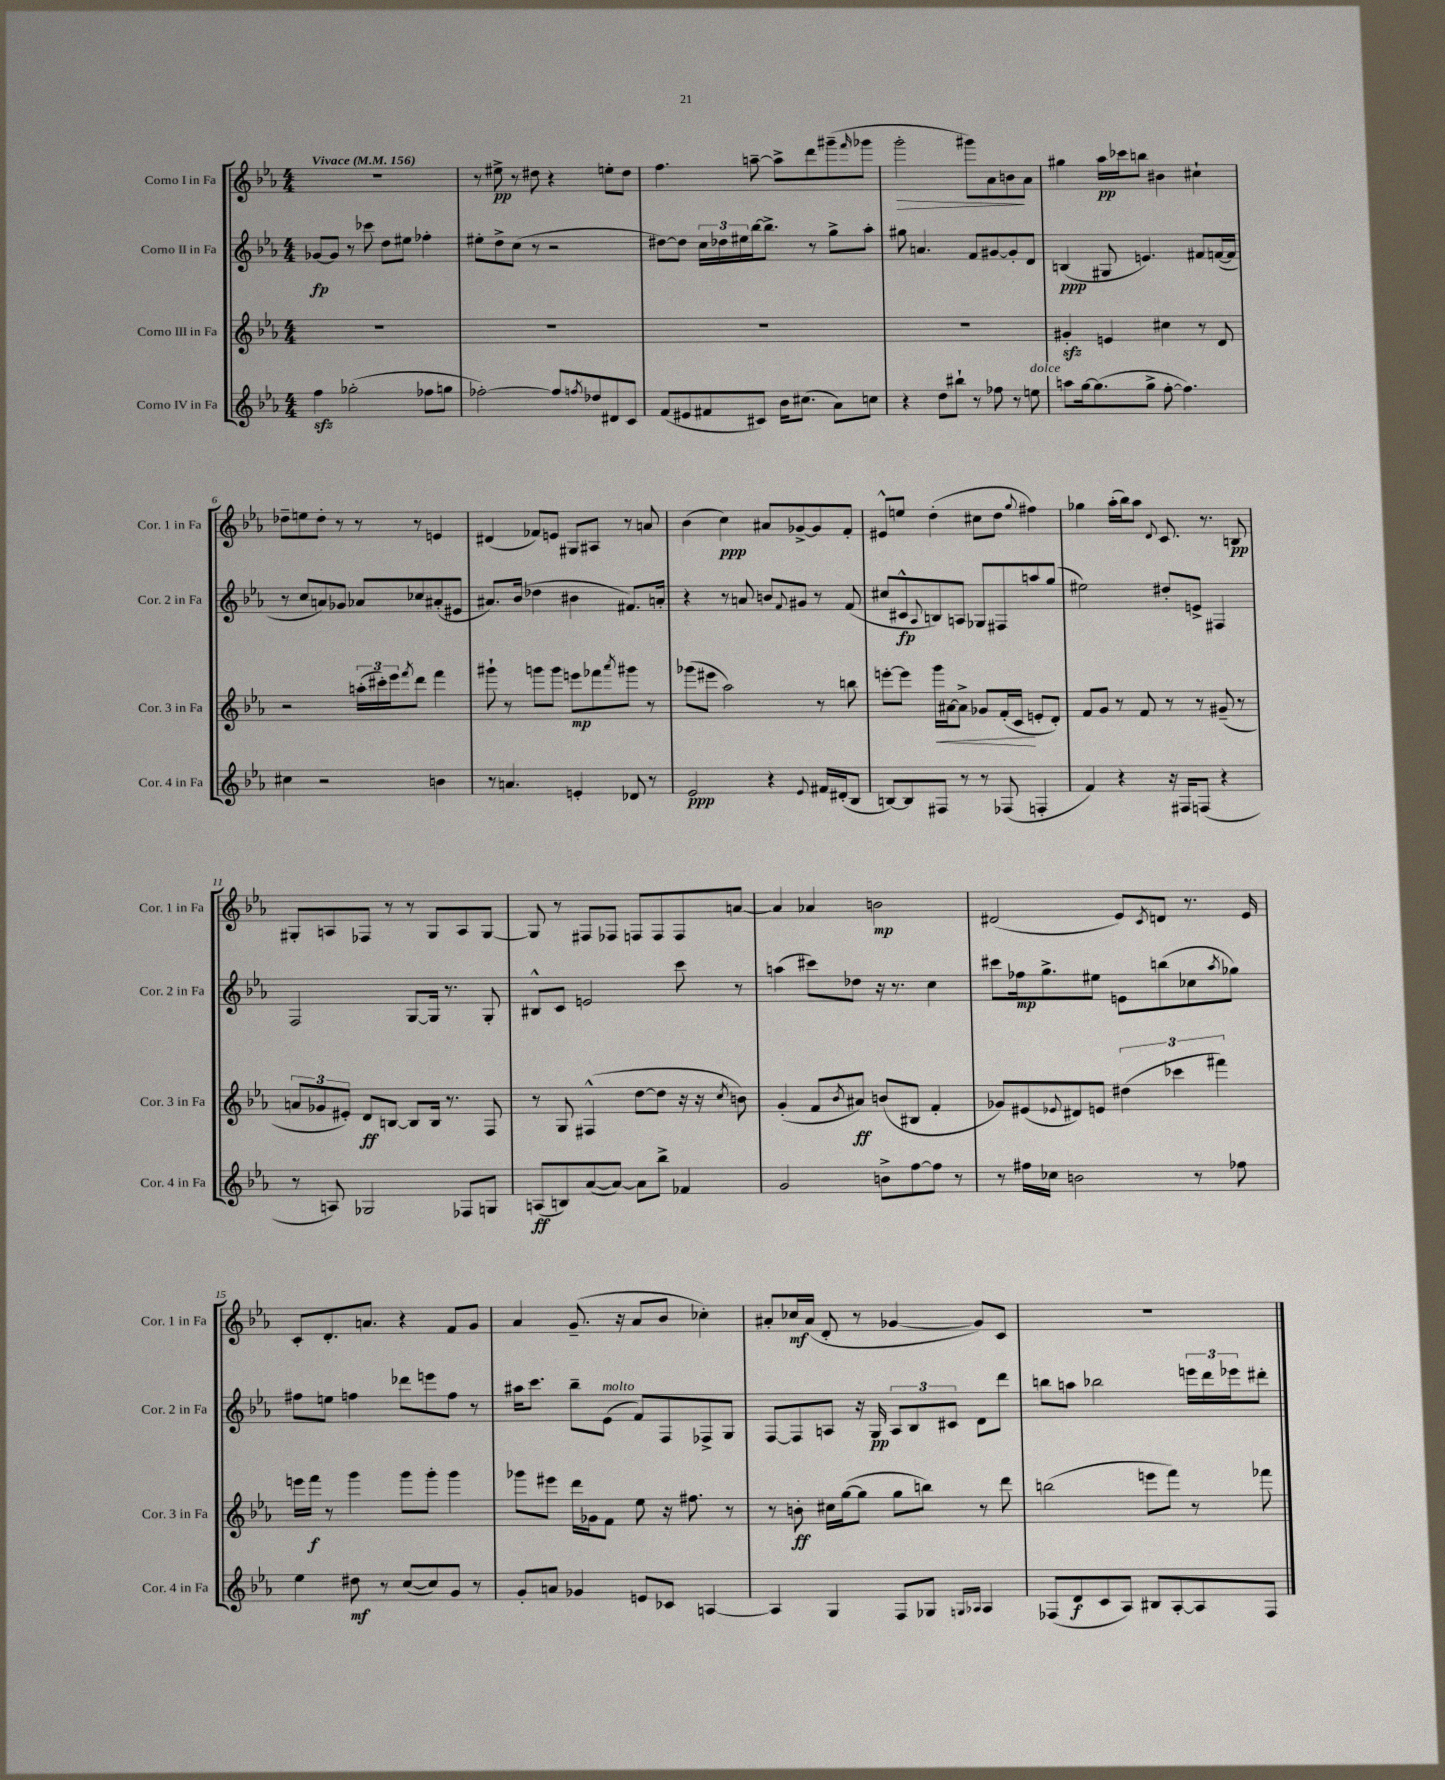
<<
\new StaffGroup <<
\new Staff = "s0" \with { instrumentName = "Corno I in Fa" shortInstrumentName = "Cor. 1 in Fa" } {
    \clef treble \key ees \major \numericTimeSignature \time 4/4 \tempo "Vivace" 4 = 156
    R1 |
    r8 eis''8->\pp r8 dis''8 r4 e''8-. dis''8 |
    f''4. a''8~-- a''8-> d'''8 gis'''8--( \grace { f'''16 } ges'''8 |
    g'''2-.\> gis'''8) aes'8 b'8\! aes'8 |
    gis''4 aes''16\pp ces'''16 b''8 bis'4 cis''4-! |
    des''8-- e''8 des''8-. r8 r8 r8 e'4 |
    dis'4( fes'8) e'8 gis8 ais8 r8 a'8 |
    bes'4( c''4\ppp) ais'8 ges'8~-> ges'8 f'8-. |
    eis'8-^ e''8 d''4-.( cis''8 d''8 \appoggiatura { g''8 } fis''4) |
    ges''4 aes''16-.( bes''16) aes''8 \appoggiatura { d'8 } c'8. r8. b8\pp |
    gis8-. a8 fes8 r8 r8 gis8 a8 gis8~ |
    gis8 r8 fis8 fes8 f8 f8 f8 a'8~ |
    a'4 aes'4 b'2\mp |
    dis'2( ees'8) \acciaccatura { c'8 } d'8 r8. ees'16 |
    c'8-. d'8.-. a'8. r4 f'8 g'8 |
    aes'4 g'8.--( r16 aes'8 bes'8 ces''4-.) |
    ais'8-. ces''16\mf ais'16( d'8-. r8 ges'4~ ges'8) c'8 |
    R1 \bar "|." |
}
\new Staff = "s1" \with { instrumentName = "Corno II in Fa" shortInstrumentName = "Cor. 2 in Fa" } {
    \clef treble \key ees \major \numericTimeSignature \time 4/4
    ges'8~\fp ges'8 r8 ces'''8 d''8 eis''8 fes''4-. |
    eis''8-. d''8-> c''8( r8 r2 |
    dis''8~) dis''8 \tuplet 3/2 { c''16 des''16 eis''16 } bes''16~ bes''8.-> r8 g''8-> aes''8-. |
    gis''8 a'4. f'8 gis'8~ gis'8-. d'8 |
    b4\ppp( gis8 e'4.) fis'8 f'16~( f'16 |
    r8 c''8 a'8) ges'8 aes'8 ces''8 ais'8-.( eis'8 |
    ais'8.) bes'16( des''4 bis'4 fis'8.) a'16-. |
    r4 r8 a'8 b'8 \appoggiatura { f'8 } gis'8 r8 f'8( |
    cis''8 cis'8-^\fp \appoggiatura { aes8 } b8) a8 ges8 fis8 a''8 g''8( |
    eis''2) dis''8-. e'8-> fis4 |
    f2 g8~ g16 r8. g8-. |
    bis8-^ c'8 e'2 c'''8 r8 |
    a''4( cis'''8) des''8 r16 r8. c''4 |
    cis'''8 fes''16\mp g''8.-> eis''8 e'8 b''8( ces''8 \acciaccatura { aes''8 } ges''8) |
    fis''8 e''8 f''4 des'''8 e'''8 f''8 r8 |
    ais''16 c'''8. bes''8-- ees'8^\markup { \italic "molto" }( f'8) f8 fes8-> g8 |
    f8~ f8 a8 r16 g16\pp \tuplet 3/2 { a8 bes8 cis'8 } d'8 d'''8 |
    b''8 a''8 bes''2 \tuplet 3/2 { e'''16 d'''16 ees'''16 } dis'''8-. \bar "|." |
}
\new Staff = "s2" \with { instrumentName = "Corno III in Fa" shortInstrumentName = "Cor. 3 in Fa" } {
    \clef treble \key ees \major \numericTimeSignature \time 4/4
    R1 |
    R1 |
    R1 |
    R1 |
    gis'4-.\sfz e'4 cis''4 r8 d'8 |
    r2 \tuplet 3/2 { a''16-.( cis'''16-.) ees'''16 } \acciaccatura { f'''8 } d'''8 f'''4 |
    gis'''8-! r8 g'''8 g'''8 e'''8\mp fes'''8 \acciaccatura { aes'''8 } gis'''8 r8 |
    ges'''8( eis'''8 aes''2) r8 b''8 |
    e'''8~-. e'''8 g'''16\< ais'16~ ais'8-> ges'8 f'16-.( c'16\! e'8-. d'8-.) |
    f'8 g'8 r8 f'8 r8 r8 gis'8--( r8 |
    \tuplet 3/2 { a'8 ges'8 eis'8-.) } d'8\ff b8~ b8 b16 r8. f8 |
    r8 g8 fis4-^( d''8~ d''8 r16 r16 \acciaccatura { c''8 } b'8) |
    g'4-.( f'8 \acciaccatura { bes'8 } ais'8\ff) b'8( bis8 f'4-. |
    ges'8) eis'8( \appoggiatura { ees'8 } dis'8) e'8 \tuplet 3/2 { dis''4( ces'''4 fis'''4) } |
    e'''16 f'''16\f r8 g'''4 g'''8 g'''8-. g'''4 |
    ges'''8 eis'''8 d'''16 ges'16 f'8 ees''8 r16 fis''8. r8 |
    r8 b'8-.\ff cis''16 g''16~( g''8 g''8 b''8) r8 d'''8 |
    b''2( e'''8 f'''8) r8 fes'''8 \bar "|." |
}
\new Staff = "s3" \with { instrumentName = "Corno IV in Fa" shortInstrumentName = "Cor. 4 in Fa" } {
    \clef treble \key ees \major \numericTimeSignature \time 4/4
    f''4\sfz ges''2-.( fes''8 g''8 |
    fes''2~-.) fes''8 \acciaccatura { f''8 } des''8 dis'8 c'8 |
    f'8( eis'8 fis'8 cis'8) bes'16 cis''8.( aes'8) c''8 |
    r4 d''8 bis''8-! r8 fes''8 r8 e''8^\markup { \italic "dolce" } |
    a''8 g''16~ g''8.( g''8-> f''8~-. f''4.) |
    cis''4 r2 b'4 |
    r8 a'4. e'4-. des'8 r8 |
    ees'2\ppp r4 \appoggiatura { ees'8 } fis'16 dis'16-.( bes8 |
    b8~) b8 fis8 r8 r8 fes8( f4-. |
    f'4) r4 r16 fis16 f8( r4 |
    r8 a8) ges2 fes8 g8 |
    a8\ff( b8) aes'8~( aes'8~) aes'8 bes''8-> fes'4 |
    g'2 b'8-> f''8~ f''8 r8 |
    r8 fis''16 ces''16 b'2 r8 fes''8 |
    ees''4 dis''8\mf r8 c''8~( c''8) g'8 r8 |
    g'8-. a'8 ges'4 e'8 ces'8 a4~ |
    a4 g4 f8 ges8 \grace { g16 aes16 } aes4 |
    fes8( d'8\f c'8 aes8) bis8 aes8~-. aes8 fes8 \bar "|." |
}
>>
>>
